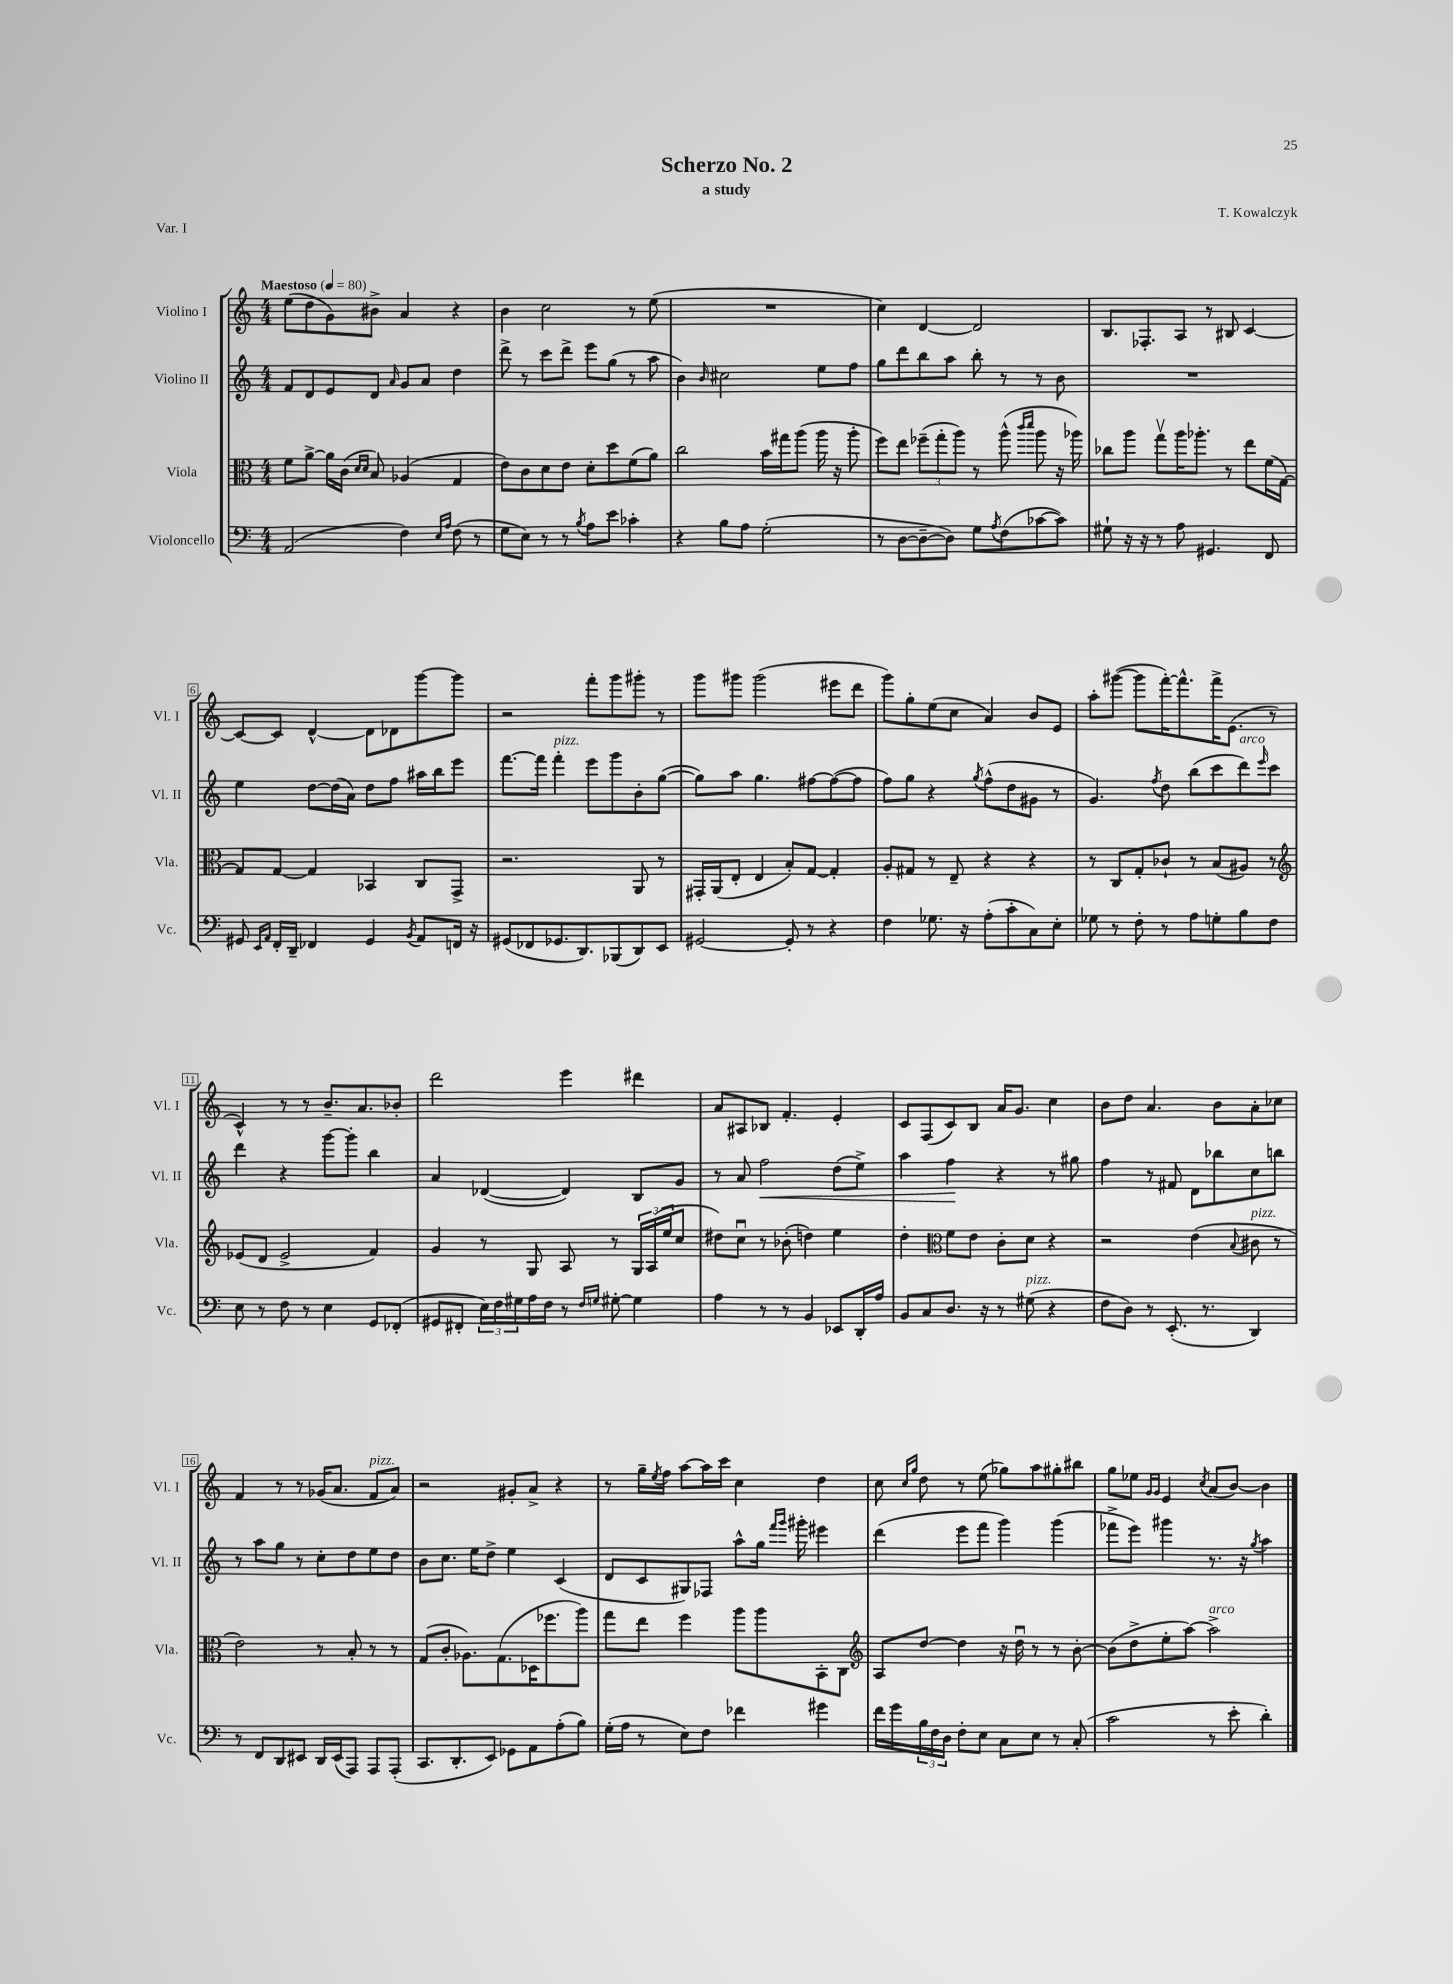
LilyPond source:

\header { title = "Scherzo No. 2" composer = "T. Kowalczyk" subtitle = "a study" piece = "Var. I" }
<<
\new StaffGroup <<
\new Staff = "s0" \with { instrumentName = "Violino I" shortInstrumentName = "Vl. I" } {
    \clef treble \key c \major \numericTimeSignature \time 4/4 \tempo "Maestoso" 4 = 80
    e''8( d''8 g'8) bis'8-> a'4 r4 |
    b'4 c''2 r8 e''8( |
    R1 |
    c''4) d'4~ d'2 |
    b8. fes8.-. a8 r8 bis8 c'4~ |
    c'8~ c'8 d'4~-^ d'8 des'8 g'''8~ g'''8 |
    r2 f'''8-. g'''8 gis'''8-. r8 |
    g'''8 gis'''8 gis'''2( eis'''8 d'''8 |
    g'''8) g''8-. e''8( c''8 a'4) b'8 e'8 |
    a''8-. gis'''8~( gis'''8 f'''16~-.) f'''8.-^ f'''16-> e'8.( r8 |
    c'4-^) r8 r8 b'8.-- a'8. bes'8-. |
    d'''2 e'''4 dis'''4 |
    a'8 ais8 bes8 f'4.-. e'4-. |
    c'8 f8( c'8) b8 a'16 g'8. c''4 |
    b'8 d''8 a'4. b'8 a'8-. ces''8 |
    f'4 r8 r8 ges'16( a'8. f'8^\markup { \italic "pizz." } a'8) |
    r2 gis'8-. a'8-> r4 |
    r8 g''16-- \acciaccatura { e''8 } f''16 a''8~ a''16 c'''16 c''4 d''4 |
    c''8 \grace { c''16 g''16 } d''8 r8 e''8( ges''8) a''8 gis''8-. bis''8 |
    g''8 ees''8 \grace { g'16 g'16 } e'4 \acciaccatura { c''8 } a'8( b'8~) b'4 \bar "|." |
}
\new Staff = "s1" \with { instrumentName = "Violino II" shortInstrumentName = "Vl. II" } {
    \clef treble \key c \major \numericTimeSignature \time 4/4
    f'8 d'8 e'8 d'8 \grace { a'16 } g'8 a'8 d''4 |
    d'''8-> r8 c'''8 d'''8-> e'''8 g''8( r8 a''8 |
    b'4) \grace { b'16 } cis''2 e''8 f''8 |
    g''8 d'''8 b''8 a''8 b''8-. r8 r8 b'8 |
    R1 |
    e''4 d''8~ d''16( a'16) d''8 f''8 ais''16 b''16 e'''8 |
    f'''8.~ f'''16 f'''4-.^\markup { \italic "pizz." } e'''8 g'''8 b'8-. g''8~( |
    g''8) a''8 g''4. fis''8~ fis''8~( fis''8 |
    f''8) g''8 r4 \acciaccatura { g''8 } f''8-^( d''8 gis'8 r8 |
    g'4.) \acciaccatura { f''8 } d''8 b''8( c'''8 d'''8^\markup { \italic "arco" }) \grace { e'''16 } c'''8 |
    d'''4 r4 g'''8~ g'''8-. b''4 |
    a'4 des'4~( des'4) b8 g'8 |
    r8 a'8 f''2\< d''8( e''8->) |
    a''4 f''4\! r4 r8 gis''8 |
    f''4 r8 fis'8 d'8 bes''8 c''8 b''8 |
    r8 a''8 g''8 r8 c''8-. d''8 e''8 d''8 |
    b'8 c''8. e''16 d''8-> e''4 c'4( |
    d'8 c'8 gis8) fes8 a''8-^ g''16 \grace { f'''16 g'''16 } gis'''16-. eis'''4 |
    d'''4( e'''8 f'''8 g'''4) g'''4( |
    fes'''8-> e'''8) gis'''4 r8. r16 \acciaccatura { g''8 } a''4 \bar "|." |
}
\new Staff = "s2" \with { instrumentName = "Viola" shortInstrumentName = "Vla." } {
    \clef alto \key c \major \numericTimeSignature \time 4/4
    f'8 a'8~-> a'16 c'16( \grace { d'16 d'16 } b8) aes4( g4 |
    e'8) c'8 d'8 e'8 d'8-. d''8 f'8( a'8) |
    c''2 b'16 gis''16 a''8( a''16 r16 a''8-. |
    f''8) e''8 \tuplet 3/2 { fes''8--( g''8-. a''8) } r8 a''8-^( \grace { c'''16 d'''16 } a''8 r16 aes''16) |
    ces''8 a''8 g''8\upbow a''16 aes''8.-. r8 e''8 f'16( g16~) |
    g8 g8~ g4 bes,4 c8 g,8-> |
    r2. a,8 r8 |
    gis,16-. a,16( e8-. e4 b8-.) g8~ g4-. |
    a8-. gis8 r8 e8-- r4 r4 |
    r8 c8 g8-. ces'8-! r8 b8( ais8) r8 |
    \clef treble ees'8( d'8 ees'2-> f'4) |
    g'4 r8 g8 a8 r8 \tuplet 3/2 { g16 a16( e''16 } c''8 |
    dis''8) c''8\downbow r8 bes'8-.( d''4) e''4 |
    d''4-. \clef alto f'8 e'8 c'8-. d'8 r4 |
    r2 e'4( \appoggiatura { b8 } cis'8^\markup { \italic "pizz." } r8 |
    e'2) r8 b8-. r8 r8 |
    g8( c'8-. aes8.) g8.( des16 fes''8. a''8) |
    g''8 e''8 f''4 a''8 a''8 b,8-. c8 |
    \clef treble a8 d''8~ d''4 r16 d''16\downbow r8 r8 b'8~-. |
    b'8( d''8-> e''8-. a''8~) a''2->^\markup { \italic "arco" } \bar "|." |
}
\new Staff = "s3" \with { instrumentName = "Violoncello" shortInstrumentName = "Vc." } {
    \clef bass \key c \major \numericTimeSignature \time 4/4
    a,2( f4) \grace { e16 a16 } f8( r8 |
    g8 e8) r8 r8 \acciaccatura { b8 } a8 e'8 ces'4-. |
    r4 b8 a8 g2-.( |
    r8 d8~ d8~-- d8) g8 \acciaccatura { a8 } f8( ces'8~ ces'8) |
    gis8-! r16 r16 r8 a8 gis,4. f,8 |
    gis,8 \grace { e,16 a,16 } f,16-. d,16-- fes,4 gis,4 \acciaccatura { b,8 } a,8 f,16 r16 |
    gis,8( fes,8 ges,8. d,8.) bes,,8( d,8) e,8 |
    gis,2~ gis,8-. r8 r4 |
    f4 ges8. r16 a8-.( c'8-. c8) e8-. |
    ges8 r8 f8-. r8 a8 g8-. b8 f8 |
    e8 r8 f8 r8 e4 g,8 fes,8-.( |
    gis,8 fis,8-. \tuplet 3/2 { e16) f16 gis16 } a16 f16 r8 \grace { f16 g16 } gis8~-. gis4 |
    a4 r8 r8 b,4 ees,8 d,16-. a16 |
    b,8 c8 d8. r16 r8 gis8^\markup { \italic "pizz." }( r4 |
    f8 d8) r8 e,8.-.( r8. d,4) |
    r8 f,8 d,8 eis,8 d,16 eis,16( a,,8) a,,8 a,,8-.( |
    c,8. d,8.-. e,8) ges,8 a,8 a8-.( b8) |
    g16-.( a16 r8 e8) f8 fes'4 gis'4 |
    f'16 g'16 \tuplet 3/2 { b16 f16 d16 } f8-. e8 c8 e8 r8 c8-.( |
    c'2 r8 e'8-. d'4-.) \bar "|." |
}
>>
>>
\layout { \context { \Score \override BarNumber.stencil = #(make-stencil-boxer 0.1 0.3 ly:text-interface::print) } }
